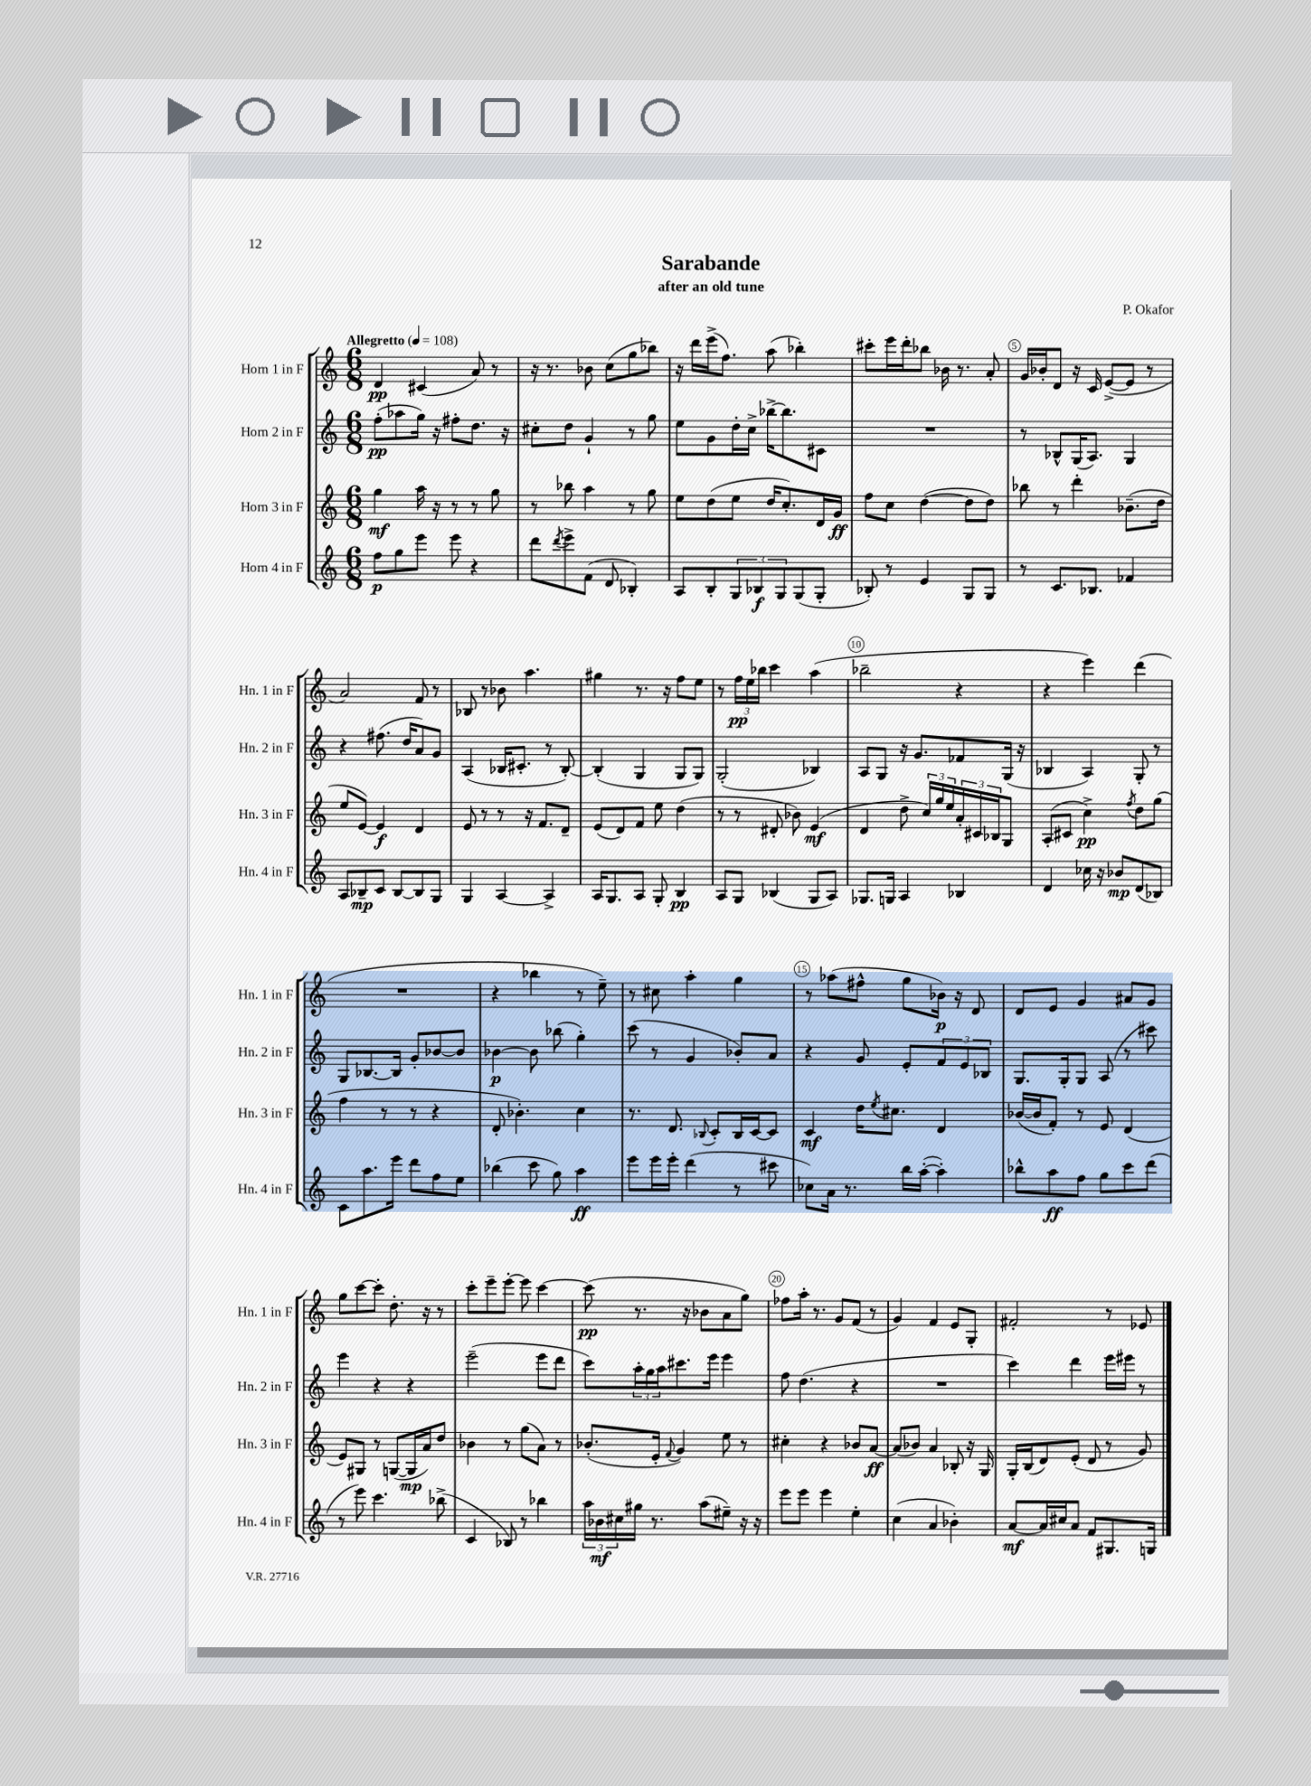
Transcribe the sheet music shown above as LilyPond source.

\header { title = "Sarabande" composer = "P. Okafor" subtitle = "after an old tune" }
<<
\new StaffGroup <<
\new Staff = "s0" \with { instrumentName = "Horn 1 in F" shortInstrumentName = "Hn. 1 in F" } {
    \clef treble \key c \major \numericTimeSignature \time 6/8 \tempo "Allegretto" 4 = 108
    d'4\pp cis'4( a'8) r8 |
    r16 r8. bes'8 c''8( g''8 bes''8) |
    r16 d'''16 e'''16->( f''8.) a''8( bes''4-.) |
    cis'''8-. e'''16 d'''16-. bes''8 bes'16 r8. a'8-. |
    g'16 bes'16-. d'8 r16 c'16 e'8~->( e'8 r8 |
    a'2) f'8 r8 |
    bes8 r8 bes'8 a''4. |
    gis''4 r8. r16 f''8 e''8 |
    r8 \tuplet 3/2 { f''16\pp e''16 bes''16 } c'''4 a''4( |
    bes''2-- r4 |
    r4 e'''4) d'''4( |
    R2. |
    r4 bes''4 r8 e''8--) |
    r8 cis''8 a''4-. g''4 |
    r8 aes''8( fis''8-^ g''8 bes'16\p) r16 d'8 |
    d'8 e'8 g'4 ais'8 g'8 |
    g''8 c'''8~ c'''8-. d''8.-. r16 r8 |
    c'''8-. e'''8-- e'''8~-. e'''8 c'''4~ |
    c'''8\pp( r8. r16 bes'8 a'8 g''8) |
    fes''8 a''16-. r8. g'8 f'8( r8 |
    g'4) f'4 e'8 g8-. |
    fis'2-. r8 ees'8 \bar "|." |
}
\new Staff = "s1" \with { instrumentName = "Horn 2 in F" shortInstrumentName = "Hn. 2 in F" } {
    \clef treble \key c \major \numericTimeSignature \time 6/8
    f''8-.\pp( aes''8 g''16) r16 fis''8-. d''8. r16 |
    cis''8-. d''8 g'4-! r8 g''8 |
    e''8 g'8 d''16-. c''16-> bes''16~-> bes''8. cis'8 |
    R2. |
    r8 bes8-^ g16( a8.) g4 |
    r4 fis''8.( d''16 a'8) g'8 |
    a4( bes16 cis'8.-. r8 bes8~-.) |
    bes4-.( g4 g8 g8) |
    g2-.( bes4) |
    a8 g8 r16 g'8. fes'8 g16( r16 |
    bes4 a4) g8-. r8 |
    g8 bes8.~ bes16 g'8-. bes'8~ bes'8 |
    bes'4~\p bes'8 bes''8( g''4-.) |
    c'''8( r8 g'4 bes'8-.) a'8 |
    r4 g'8 e'8-. \tuplet 3/2 { f'8 e'8 bes8 } |
    g8. g16-. g8 a8( r8 cis'''8) |
    e'''4 r4 r4 |
    e'''2--( e'''8 d'''8 |
    c'''8) \tuplet 3/2 { a''16-. g''16 a''16 } cis'''8. e'''16 e'''4 |
    f''8 d''4.( r4 |
    R2. |
    c'''4) d'''4 e'''16 eis'''16 r8 \bar "|." |
}
\new Staff = "s2" \with { instrumentName = "Horn 3 in F" shortInstrumentName = "Hn. 3 in F" } {
    \clef treble \key c \major \numericTimeSignature \time 6/8
    g''4\mf a''16 r16 r8 r8 g''8 |
    r8 bes''8 a''4 r8 g''8 |
    e''8 d''8( e''8 d''16 c''8.-.) d'16 g'16\ff |
    f''8 c''8 d''4~( d''8 d''8) |
    bes''8 r8 d'''4-. bes'8.--( d''16 |
    e''8 e'8~) e'4\f d'4 |
    e'8 r8 r8 r16 f'8. d'8-- |
    e'8( d'8) f'8 e''8 d''4( |
    r8 r8 dis'8-. bes'8) e'4\mf( |
    d'4 d''8-> \tuplet 3/2 { c''16) g''16 e''16 } \tuplet 3/2 { a'16-. cis'16 bes16 } g8 |
    a8-.( cis'8 c''4->\pp) \acciaccatura { f''8 } d''8 g''8( |
    f''4 r8 r8 r4 |
    d'8-. bes'4.-.) c''4 |
    r8. d'8. \appoggiatura { bes8 } c'8-. bes16 c'16~ c'8 |
    c'4\mf d''16 \acciaccatura { e''8 } cis''8. d'4 |
    bes'16~( bes'16 f'8-.) r8 e'8 d'4( |
    e'8) gis8 r8 g8~( g16\mp a'16) d''8 |
    bes'4 r8 g''8( a'8) r8 |
    bes'8.-.( e'16-. \appoggiatura { f'8 } g'4) e''8 r8 |
    cis''4-. r4 bes'8 a'8~\ff |
    a'8( bes'8) a'4 bes8-. r16 g16 |
    g16-. b16( d'8) e'8-.( d'8 r8 g'8) \bar "|." |
}
\new Staff = "s3" \with { instrumentName = "Horn 4 in F" shortInstrumentName = "Hn. 4 in F" } {
    \clef treble \key c \major \numericTimeSignature \time 6/8
    f''8\p g''8 e'''8 e'''8 r4 |
    d'''8 \acciaccatura { d'''8 } e'''8-> f'8( d'8 bes4-.) |
    a8 b8-. \tuplet 3/2 { g8 bes8\f g8 } g8( g8-. |
    bes8-.) r8 e'4 g8 g8 |
    r8 c'8. bes8. fes'4 |
    a8 bes8--\mp c'8 bes8~ bes8 g8 |
    g4 a4~ a4-> |
    a16 g8. a8 g8-. b4\pp |
    a8 g8 bes4( g8 a8) |
    ges8. g16 a4 bes4 |
    d'4 ces''16 r16 bes'8\mp d'8( bes8) |
    c'8 a''8. e'''16 d'''8 f''8 e''8 |
    bes''4( c'''8 g''8) a''4\ff |
    e'''8 e'''16 e'''16-. d'''4( r8 cis'''8 |
    ces''8) a'16 r8. b''16 a''16~-.( a''4-.) |
    bes''8-^ a''8\ff f''8 g''8 c'''8 d'''8( |
    r8 e'''8) c'''4. bes''8->( |
    c'4 bes8) r8 bes''4 |
    \tuplet 3/2 { a''16 bes'16\mf cis''16 } gis''16 r8. a''8( eis''8--) r16 r16 |
    e'''8 e'''8 e'''4 e''4-. |
    c''4( a'4 bes'4-.) |
    a'8~\mf a'16 cis''16 a'8 f'8 gis8. g16 \bar "|." |
}
>>
>>
\layout { \context { \Score \override BarNumber.break-visibility = ##(#f #t #t) barNumberVisibility = #(every-nth-bar-number-visible 5) \override BarNumber.stencil = #(make-stencil-circler 0.1 0.3 ly:text-interface::print) } }
